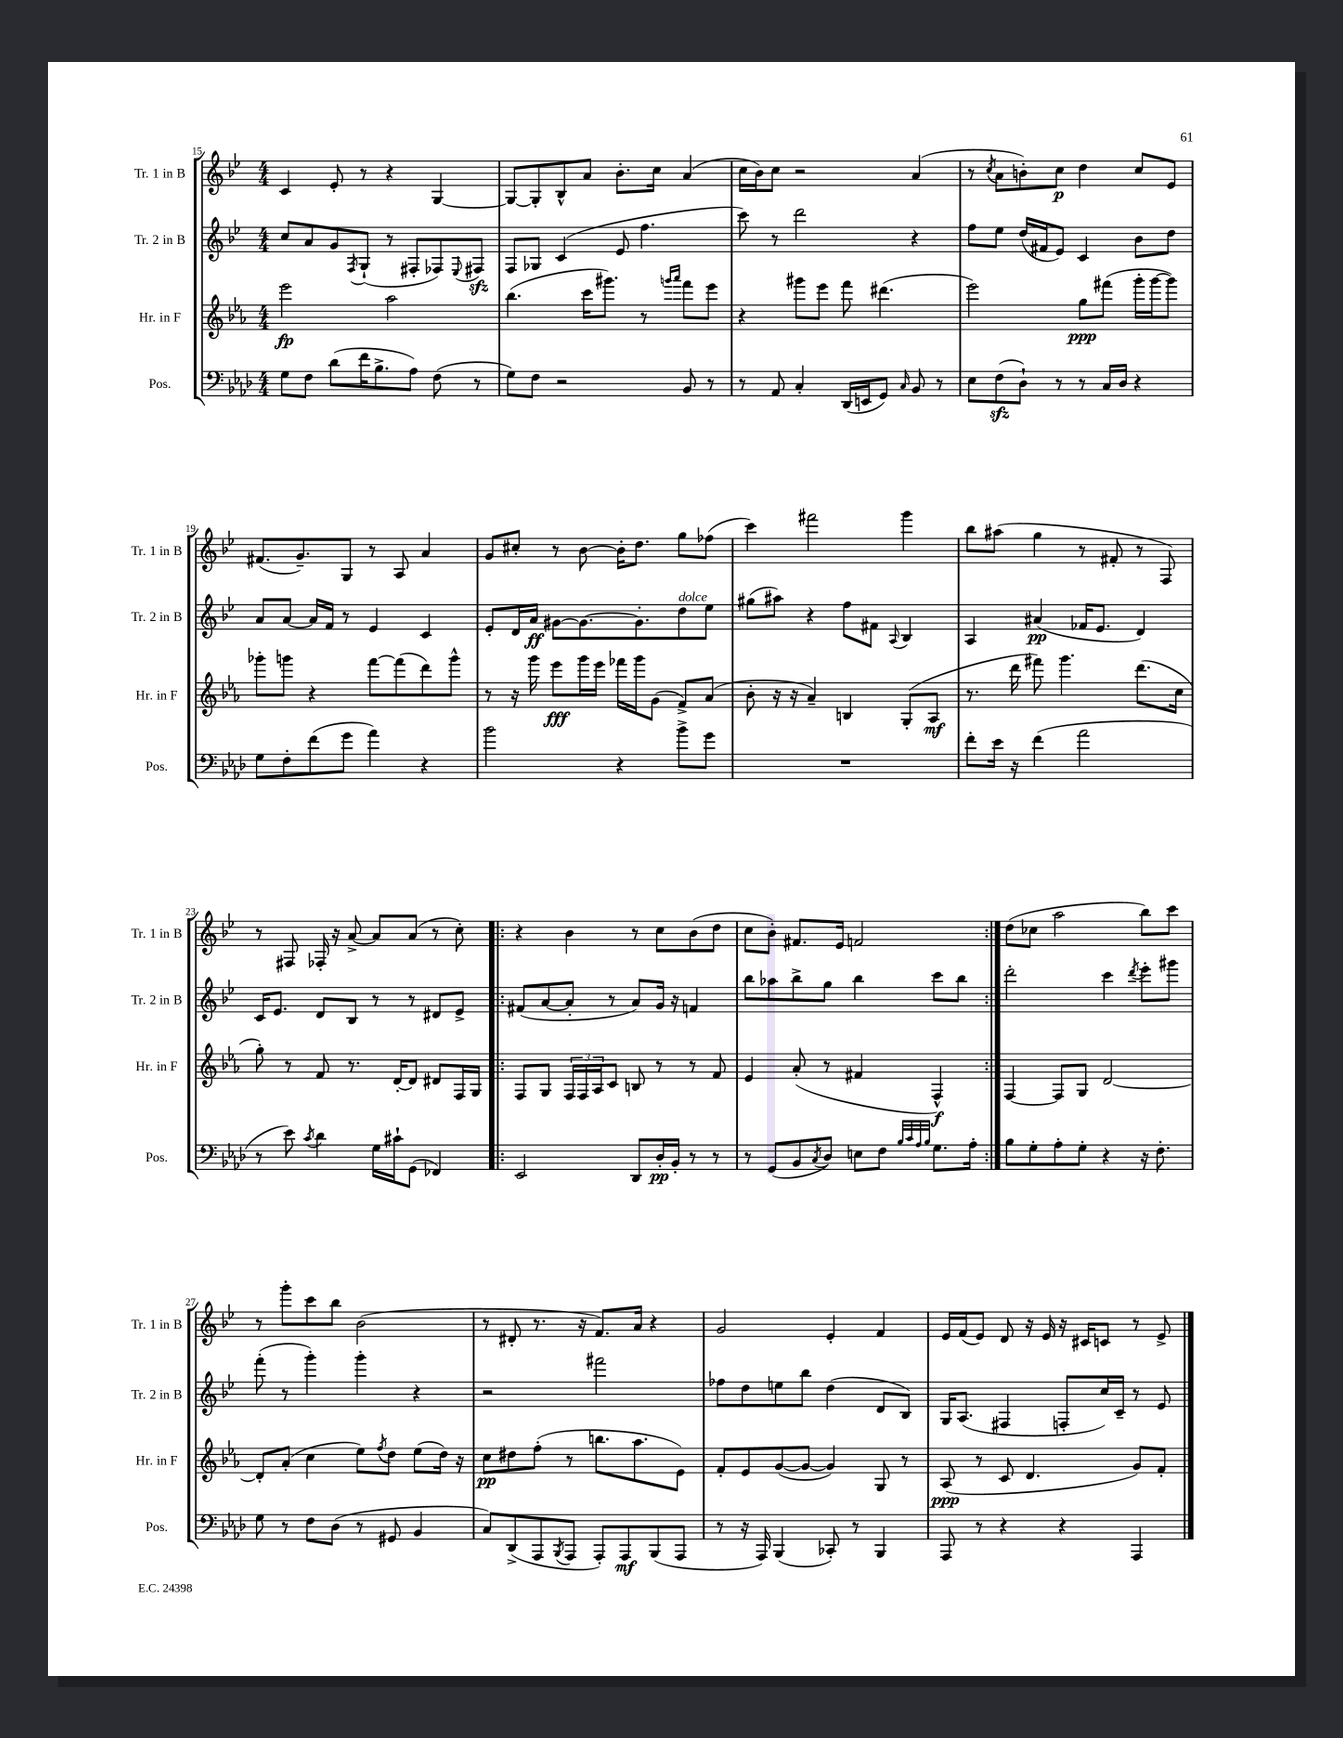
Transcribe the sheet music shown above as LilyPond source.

<<
\new StaffGroup <<
\new Staff = "s0" \with { instrumentName = "Tr. 1 in B" shortInstrumentName = "Tr. 1 in B" } {
    \clef treble \key bes \major \numericTimeSignature \time 4/4
    c'4 ees'8-. r8 r4 g4~ |
    g8~ g8-. bes8-^ a'8 bes'8.-. c''16 a'4( |
    c''16 bes'16) c''8 r2 a'4( |
    r8 \acciaccatura { c''8 } a'8 b'8-.) c''8\p d''4 c''8 ees'8 |
    fis'8.( g'8.--) g8 r8 a8 a'4 |
    g'8 cis''8-. r8 bes'8~ bes'16-. d''8. g''8 fes''8( |
    c'''4) fis'''2 g'''4 |
    bes''8 ais''8( g''4 r8 fis'8-. r8 f8) |
    r8 fis8 fes16-. r16 a'8~-> a'8 a'8( r8 c''8-.) |
    \repeat volta 2 { r4 bes'4 r8 c''8 bes'8( d''8 |
    c''8 bes'8-.) fis'8. ees'16 f'2 | }
    d''8( ces''8 a''2 bes''8) c'''8 |
    r8 g'''8-. c'''8 bes''8 bes'2( |
    r8 dis'8-. r8. r16 f'8.) a'16 r4 |
    g'2 ees'4-. f'4 |
    ees'16 f'16( ees'8) d'8 r16 ees'16 r16 cis'16 c'8 r8 ees'8-> \bar "|." |
}
\new Staff = "s1" \with { instrumentName = "Tr. 2 in B" shortInstrumentName = "Tr. 2 in B" } {
    \clef treble \key bes \major \numericTimeSignature \time 4/4
    c''8 a'8 g'8 \acciaccatura { f8 } g8-!( r8 fis8-. fes8) \appoggiatura { ees8 } fis8\sfz |
    f8 ges8 c'4( ees'8 f''4. |
    c'''8) r8 d'''2 r4 |
    f''8 ees''8 d''16( fis'16 ees'8) c'4 bes'8 d''8 |
    a'8 a'8~ a'16 f'16 r8 ees'4 c'4 |
    ees'8-. d'16 a'16\ff gis'8~ gis'8.~ gis'8.-. d''8^\markup { \italic "dolce" } ees''8 |
    gis''8( ais''8) r4 f''8 fis'8 \appoggiatura { a8 } bes4 |
    a4 ais'4\pp( fes'16 ees'8. d'4) |
    c'16 ees'8. d'8 bes8 r8 r8 dis'8 ees'8-> |
    \repeat volta 2 { fis'8( a'8~ a'8-. r8 a'8) g'16 r16 f'4 |
    bes''8 aes''8 bes''8-> g''8 bes''4 c'''8 bes''8 | }
    d'''2-. c'''4 \acciaccatura { d'''8 } ees'''8-. gis'''8 |
    f'''8-.( r8 g'''4-.) g'''4-. r4 |
    r2 fis'''2 |
    fes''8 d''8 e''8 bes''8 d''4( d'8 bes8) |
    g16 a8.( fis4 f8-. c''16) c'16-- r8 ees'8 \bar "|." |
}
\new Staff = "s2" \with { instrumentName = "Hr. in F" shortInstrumentName = "Hr. in F" } {
    \clef treble \key ees \major \numericTimeSignature \time 4/4
    ees'''2\fp aes''2 |
    bes''4.( c'''16 gis'''8.) r8 \grace { g'''16 aes'''16 } f'''8 ees'''8 |
    r4 gis'''8 ees'''8 f'''8 dis'''4.( |
    ees'''2) g''8\ppp fis'''8( g'''16-. g'''16~ g'''8) |
    ges'''8-. g'''8 r4 f'''8~ f'''8( d'''8) g'''8-^ |
    r8 r16 g'''16 ees'''8\fff g'''16 ees'''16 fes'''16 g'''16 g'8( f'8->) aes'8( |
    bes'8-. r16 r16 aes'4--) b4 g8-.( aes8\mf |
    r8. d'''16 fis'''8) g'''4. d'''8.( c''16 |
    g''8-.) r8 f'8 r8. d'16~-. d'8 dis'8 f16 g16 |
    \repeat volta 2 { f8 g8 \tuplet 3/2 { f16 f16 aes16 } c'8 b8 r8 r8 f'8 |
    ees'4 aes'8-.( r8 fis'4 f4-^\f) | }
    f4~ f8 g8 d'2~ |
    d'8-. aes'8-.( c''4 ees''8) \acciaccatura { f''8 } d''8 ees''8( d''16) r16 |
    c''8\pp dis''8 f''8-.( r8 b''8. aes''8. ees'8) |
    f'8-. ees'8 g'8~( g'8~ g'4) g8 r8 |
    aes8\ppp( r8 c'8 d'4. g'8) f'8-. \bar "|." |
}
\new Staff = "s3" \with { instrumentName = "Pos." shortInstrumentName = "Pos." } {
    \clef bass \key aes \major \numericTimeSignature \time 4/4
    g8 f8 des'8( f'16 bes8.-> aes8) f8( r8 |
    g8) f8 r2 bes,8 r8 |
    r8 aes,8 c4-. des,16( e,16 g,8) \grace { c16 } bes,8 r8 |
    ees8 f8\sfz( des8-!) r8 r8 c16 des16 r4 |
    g8 f8-. f'8( g'8 aes'4) r4 |
    bes'2 r4 bes'8-> g'8 |
    R1 |
    f'8-. ees'16 r16 f'4( aes'2 |
    r8 ees'8) \acciaccatura { c'8 } des'4 g16 cis'16-! g,8( fes,4) |
    \repeat volta 2 { ees,2 des,8 des16-.\pp bes,16-. r8 r8 |
    r8 g,8( bes,8 \acciaccatura { c8 } des8) e8 f8 \grace { bes32 c'32 aes32 bes32 } g8. aes16-. | }
    bes8 g8-. aes8-. g8-. r4 r16 f8.-. |
    g8 r8 f8 des8( r8 gis,8 bes,4 |
    c8) des,8->( aes,,8 \acciaccatura { bes,,8 } aes,,8 aes,,8-.) aes,,8\mf bes,,8( aes,,8 |
    r8 r16 aes,,16) bes,,4( ces,8-.) r8 bes,,4 |
    aes,,8 r8 r4 r4 aes,,4 \bar "|." |
}
>>
>>
\layout { \context { \Score currentBarNumber = #15 } }
